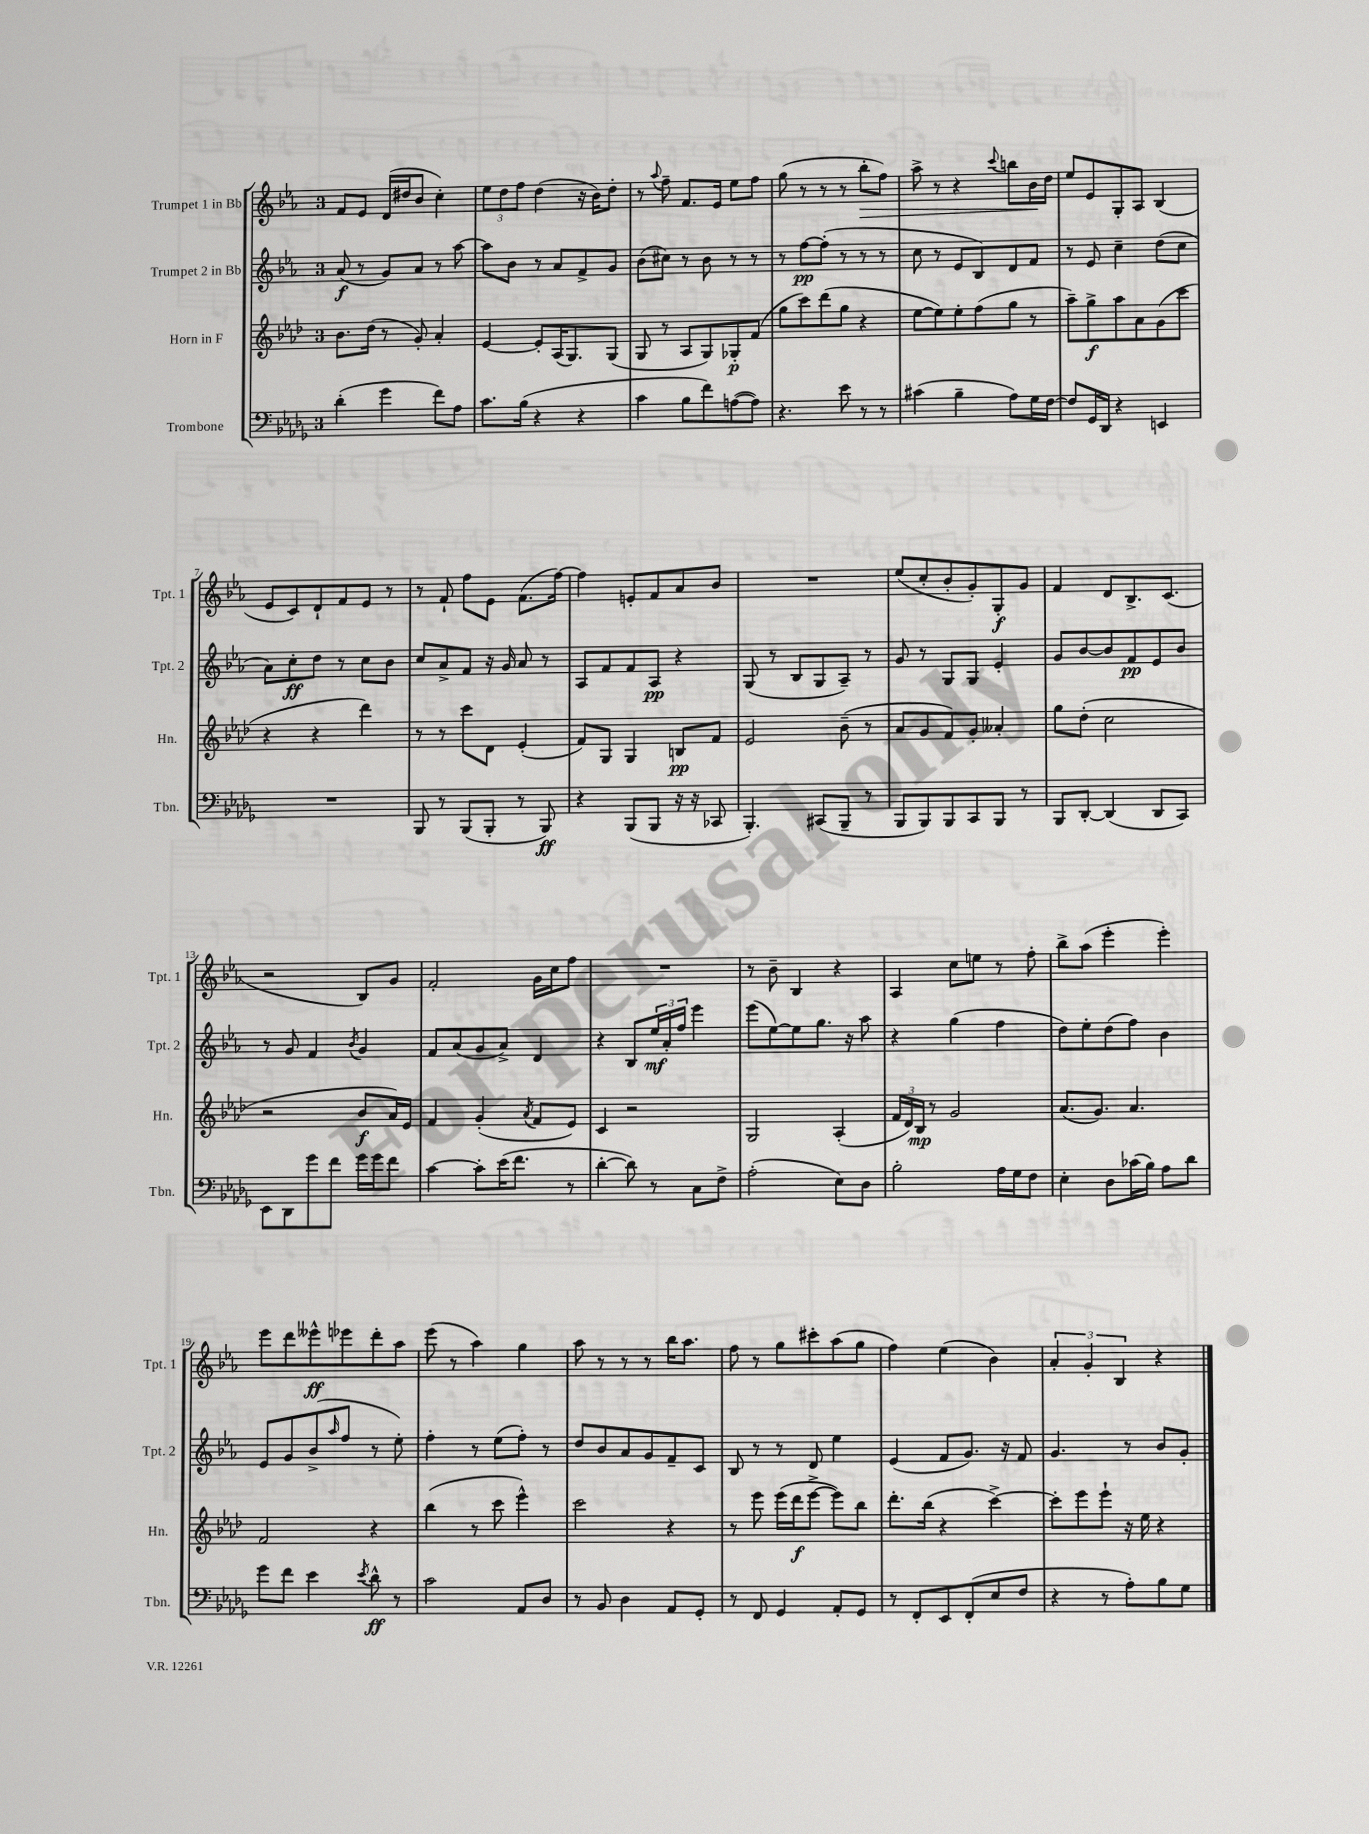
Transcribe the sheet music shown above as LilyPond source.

<<
\new StaffGroup <<
\new Staff = "s0" \with { instrumentName = "Trumpet 1 in Bb" shortInstrumentName = "Tpt. 1" } {
    \clef treble \key ees \major \once \override Staff.TimeSignature.style = #'single-digit \time 3/4
    f'8 ees'8 d'16( dis''16 bes'8 c''4-.) |
    \tuplet 3/2 { ees''8 d''8 f''8 } d''4( r16 bes'16) d''8-. |
    r8 \appoggiatura { aes''8 } f''8-- f'8. ees'16 ees''8 f''8 |
    g''8( r8 r8 r8 bes''8-.\> f''8) |
    aes''8-> r8 r4 \appoggiatura { c'''8 } b''8 bes'16\! d''16 |
    ees''8 ees'8 g8-. aes8 bes4( |
    ees'8 c'8) d'8-! f'8 ees'8 r8 |
    r8 f'8-! f''8 ees'8 f'8.( f''16~) |
    f''4 e'8-. f'8 aes'8 bes'8 |
    R2. |
    ees''8( c''8-. bes'8-. g'8-.) g8-.\f g'8 |
    f'4 d'8 bes8.-> c'8.( |
    r2 bes8) g'8 |
    f'2-. g'16 c''16 f''8 |
    R2. |
    r8 bes'8-- bes4 r4 |
    aes4 c''8 e''8 r8 f''8-. |
    bes''8-> aes''8( ees'''4-. ees'''4-.) |
    ees'''8 d'''8 eeses'''8-^\ff ees'''8 d'''8-. aes''8 |
    ees'''8( r8 aes''4) g''4 |
    aes''8 r8 r8 r8 bes''16 aes''8. |
    f''8 r8 g''8 cis'''8-. aes''8( g''8 |
    f''4) ees''4( bes'4) |
    \tuplet 3/2 { aes'4-. g'4-. bes4 } r4 \bar "|." |
}
\new Staff = "s1" \with { instrumentName = "Trumpet 2 in Bb" shortInstrumentName = "Tpt. 2" } {
    \clef treble \key ees \major \once \override Staff.TimeSignature.style = #'single-digit \time 3/4
    aes'8\f( r8 g'8) aes'8 r8 aes''8~ |
    aes''8 bes'8 r8 aes'8 f'8-> g'8 |
    bes'8( cis''8) r8 bes'8 r8 r8 |
    r8 f''8~\pp f''8-.( r8 r8 r8 |
    c''8 r8 ees'8 bes8) d'8 f'8 |
    r8 ees'8 c''4-- d''8( c''8 |
    aes'8) c''8-.\ff d''8 r8 c''8 bes'8 |
    c''8 aes'8-> f'8 r16 g'16 aes'8 r8 |
    aes8 f'8 f'8 aes8\pp r4 |
    g8( r8 bes8 g8 aes8--) r8 |
    g'8 r8 g8 g8 ees'4-. |
    g'8 bes'8~ bes'8 f'8\pp ees'8 bes'8 |
    r8 g'8 f'4 \acciaccatura { bes'8 } g'4 |
    f'8 aes'8( g'8 aes'8->) d'4 |
    r4 bes8 \tuplet 3/2 { ees''16\mf aes'16-. f''16 } ees'''4 |
    ees'''8( ees''8~) ees''8 g''8. r16 aes''8 |
    r4 g''4( f''4 |
    d''8) ees''8-. d''8( f''8) bes'4 |
    ees'8 g'8 bes'8->( \grace { aes''16 } f''8 r8 ees''8-.) |
    f''4-. r8 ees''8( f''8-.) r8 |
    d''8 bes'8 aes'8 g'8 f'8-- c'8 |
    bes8 r8 r8 d'8 ees''4 |
    ees'4( f'8 g'8.) r16 f'8 |
    g'4. r8 bes'8 g'8-. \bar "|." |
}
\new Staff = "s2" \with { instrumentName = "Horn in F" shortInstrumentName = "Hn." } {
    \clef treble \key aes \major \once \override Staff.TimeSignature.style = #'single-digit \time 3/4
    bes'8. des''16( r8 g'8-.) aes'4-. |
    ees'4~ ees'8-. aes16( g8.) g8( |
    g8 r8 aes8 g8) ges8-.\p f'8( |
    g''8 c'''8) des'''8( g''8 r4 |
    ees''8~ ees''8) ees''8-. f''8( g''8 r8 |
    aes''8--) g''8->\f aes''8 aes'8 g'8( c'''8 |
    r4 r4 des'''4) |
    r8 r8 c'''8 des'8 ees'4-.( |
    f'8) g8 g4 b8\pp f'8 |
    ees'2 bes'8--( r8 |
    aes'8 g'8 f'8) g'8-. aeses'4-. |
    g''8 des''8-.( c''2 |
    r2 bes'8\f aes'16) ees'16 |
    f'4 g'4-.( \acciaccatura { aes'8 } f'8 ees'8) |
    c'4 r2 |
    g2 aes4-.( |
    \tuplet 3/2 { f'16 des'16) bes16\mp } r8 g'2 |
    aes'8.( g'8.) aes'4. |
    f'2 r4 |
    bes''4( r8 c'''8 ees'''4-^) |
    c'''2 r4 |
    r8 ees'''8 ees'''16( des'''16\f ees'''8~-> ees'''8) bes''8 |
    des'''8.-. bes''16( r4 c'''4~->) |
    c'''8-. ees'''8 ees'''8-! r16 ees''16 r4 \bar "|." |
}
\new Staff = "s3" \with { instrumentName = "Trombone" shortInstrumentName = "Tbn." } {
    \clef bass \key des \major \once \override Staff.TimeSignature.style = #'single-digit \time 3/4
    des'4-.( ges'4 f'8) aes8 |
    c'8. bes16( r4 r4 |
    c'4 bes8 f'8) a8~( a8) |
    r4. ees'8 r8 r8 |
    cis'4( bes4-- aes8) ges16 f16~ |
    f8 ges,16 des,16 r4 e,4 |
    R2. |
    bes,,8 r8 bes,,8( bes,,8-. r8 bes,,8\ff) |
    r4 bes,,8( bes,,8 r16 r16 ces,8 |
    bes,,4.-.) cis,8( bes,,8-- r8 |
    bes,,8 bes,,8) bes,,8 c,8 bes,,8 r8 |
    bes,,8 des,8~-. des,4( des,8 c,8) |
    ees,8 des,8 ges'8 f'8 ges'16 ges'16 f'8 |
    c'4~ c'8-. ees'16( f'8. r8 |
    des'4~-. des'8) r8 c8 f8-> |
    aes2-.( ees8) des8 |
    bes2-. aes16 ges16 f8 |
    ees4-. des8 ces'16( bes16) aes8 des'8 |
    ges'8 f'8 ees'4 \acciaccatura { ees'8 } des'8-^\ff r8 |
    c'2 aes,8 des8 |
    r8 bes,8 des4 aes,8 ges,8-. |
    r8 f,8 ges,4 aes,8-. ges,8 |
    r8 f,8-. ees,8 f,8-.( ees8 f8 |
    r4 r8 aes8-.) bes8 ges8 \bar "|." |
}
>>
>>
